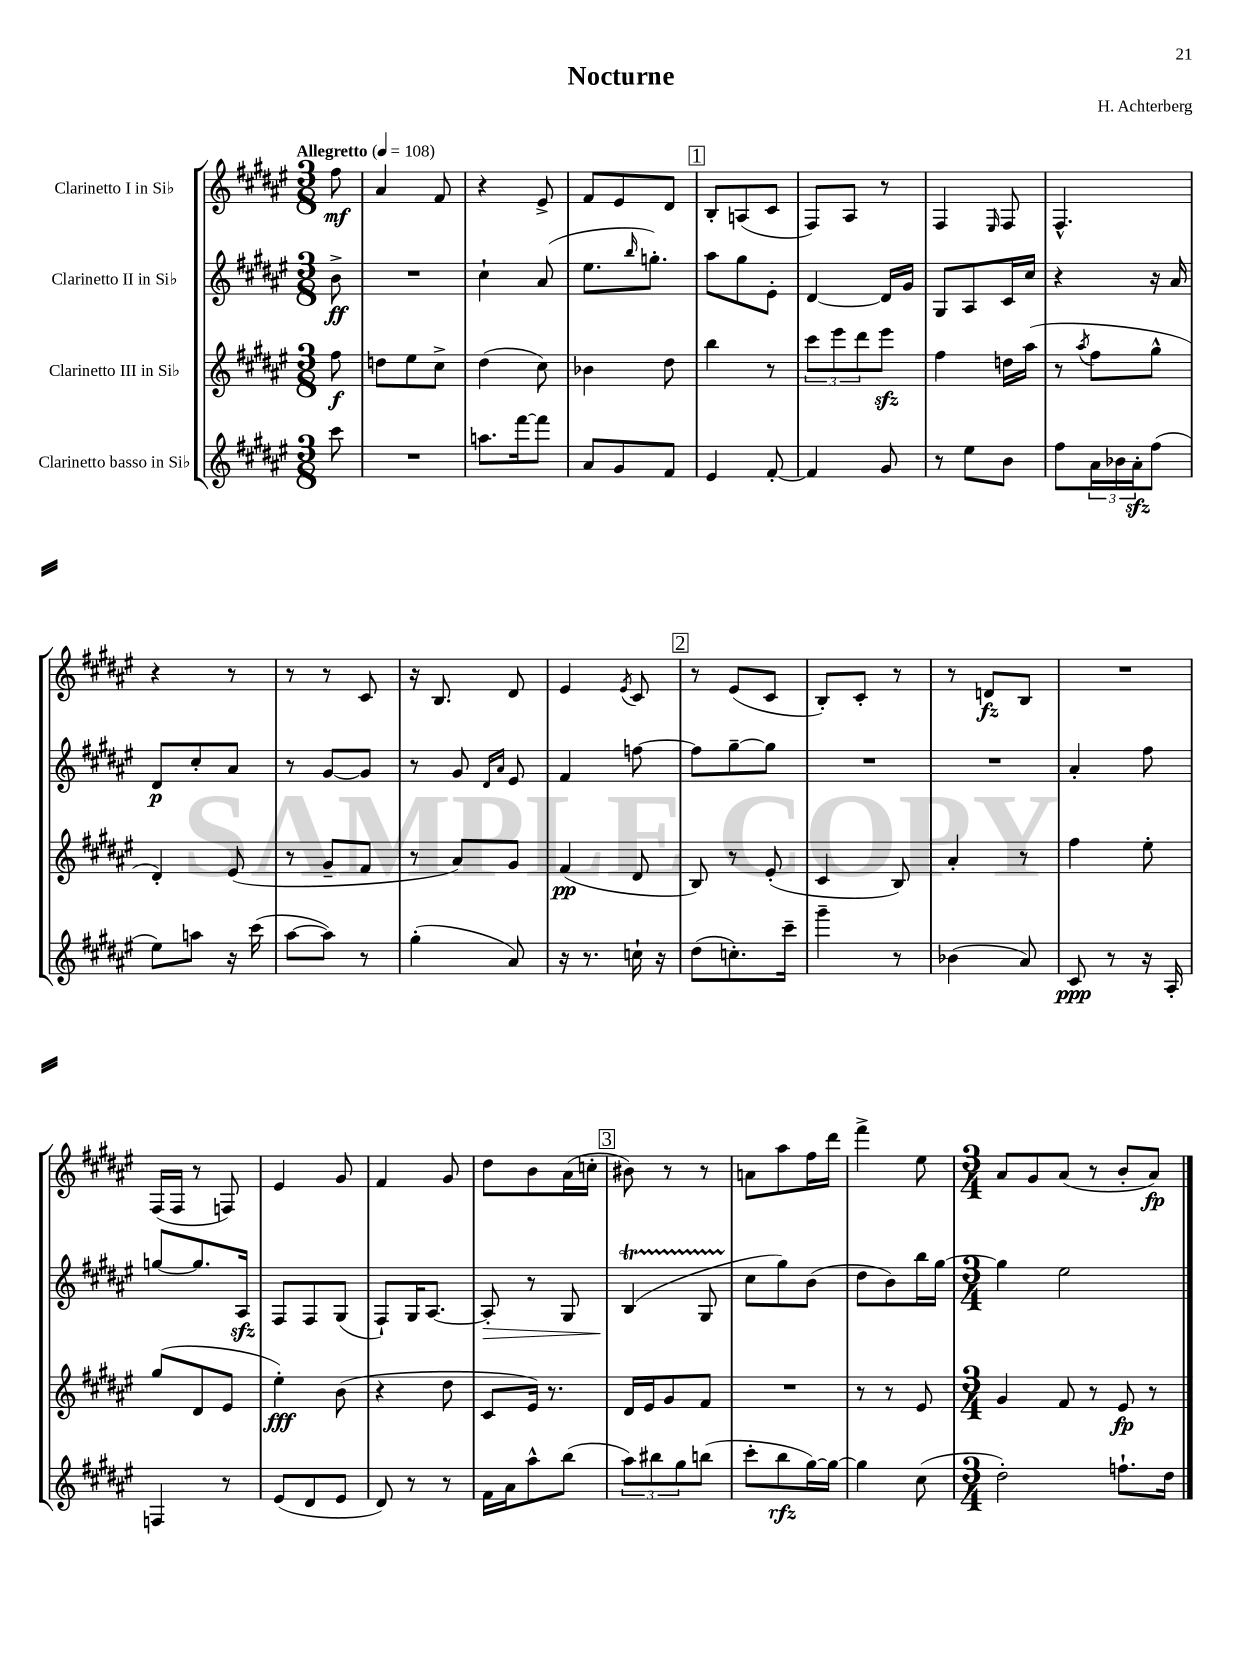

**kern	**dynam	**kern	**dynam	**kern	**dynam	**kern	**dynam
*part4	*part4	*part3	*part3	*part2	*part2	*part1	*part1
*staff4	*staff4	*staff3	*staff3	*staff2	*staff2	*staff1	*staff1
*I"Clarinetto basso in Si♭	*	*I"Clarinetto III in Si♭	*	*I"Clarinetto II in Si♭	*	*I"Clarinetto I in Si♭	*
*clefG2	*	*clefG2	*	*clefG2	*	*clefG2	*
*k[f#c#g#d#a#e#]	*	*k[f#c#g#d#a#e#]	*	*k[f#c#g#d#a#e#]	*	*k[f#c#g#d#a#e#]	*
*M3/8	*	*M3/8	*	*M3/8	*	*M3/8	*
*MM108	*	*MM108	*	*MM108	*	*MM108	*
=	=	=	=	=	=	=	=
!	!	!	!	!	!	!LO:TX:a:B:t=Allegretto	!
8ccc#\	.	8ff#\	f	8b^\	ff	8ff#\	mf
=1	=1	=1	=1	=1	=1	=1	=1
4.r	.	8ddn\L	.	4.r	.	4a#/	.
.	.	8ee#\	.	.	.	.	.
.	.	8cc#^\J	.	.	.	8f#/	.
=2	=2	=2	=2	=2	=2	=2	=2
8.aan\L	.	(4dd#\	.	4cc#`\	.	4r	.
[16fff#\k	.	.	.	.	.	.	.
8fff#\J]	.	8cc#\)	.	(8a#/	.	8e#^/	.
=3	=3	=3	=3	=3	=3	=3	=3
8a#/L	.	4b-X\	.	8.ee#\L	.	8f#/L	.
8g#/	.	.	.	.	.	8e#/	.
.	.	.	.	16qqbb/	.	.	.
.	.	.	.	8.ggn'\J)	.	.	.
8f#/J	.	8dd#\	.	.	.	8d#/J	.
!!LO:REH:place=s1:t=1
=4	=4	=4	=4	=4	=4	=4	=4
4e#/	.	4bb\	.	8aa#\L	.	8B'/L	.
.	.	.	.	8gg#\	.	(8An/	.
[8f#'/	.	8r	.	8e#'\J	.	8c#/J	.
=5	=5	=5	=5	=5	=5	=5	=5
4f#/]	.	12ccc#\L	.	[4d#/	.	8F#/L)	.
.	.	12eee#\	.	.	.	.	.
.	.	.	.	.	.	8A#/J	.
.	.	12ddd#\	.	.	.	.	.
8g#/	.	8eee#zz\J	.	16d#/LL]	.	8r	.
.	.	.	.	16g#/JJ	.	.	.
=6	=6	=6	=6	=6	=6	=6	=6
8r	.	4ff#\	.	8G#/L	.	4F#/	.
8ee#\L	.	.	.	8A#/	.	.	.
.	.	.	.	.	.	16qqE#/	.
8b\J	.	16ddn\LL	.	16c#/L	.	8F#/	.
.	.	(16aa#\JJ	.	16cc#/JJ	.	.	.
=7	=7	=7	=7	=7	=7	=7	=7
8ff#\L	.	8r	.	4r	.	4.F#^^/	.
.	.	8qaa#/	.	.	.	.	.
24a#\L	.	8ff#\L	.	.	.	.	.
24b-X\	.	.	.	.	.	.	.
24a#zz'\J	.	.	.	.	.	.	.
(8ff#\J	.	8gg#^^\J	.	16r	.	.	.
.	.	.	.	16a#/	.	.	.
!!LO:LB:g=z
=8	=8	=8	=8	=8	=8	=8	=8
8ee#\L)	.	4d#'/)	.	8d#/L	p	4r	.
8aan\J	.	.	.	8cc#'/	.	.	.
16r	.	(8e#/	.	8a#/J	.	8r	.
(16ccc#\	.	.	.	.	.	.	.
=9	=9	=9	=9	=9	=9	=9	=9
[8aa#\L	.	8r	.	8r	.	8r	.
8aa#\J])	.	8g#~/L	.	[8g#/L	.	8r	.
8r	.	8f#/J	.	8g#/J]	.	8c#/	.
=10	=10	=10	=10	=10	=10	=10	=10
(4gg#'\	.	8r	.	8r	.	16r	.
.	.	.	.	.	.	8.B/	.
.	.	8a#/L)	.	8g#/	.	.	.
.	.	.	.	16qqd#/LL	.	.	.
.	.	.	.	16qqa#/JJ	.	.	.
8a#/)	.	8g#/J	.	8e#/	.	8d#/	.
=11	=11	=11	=11	=11	=11	=11	=11
16r	.	(4f#/	pp	4f#/	.	4e#/	.
8.r	.	.	.	.	.	.	.
.	.	.	.	.	.	8qe#/	.
16ccn`\	.	8d#/	.	[8ffn\	.	8c#/	.
16r	.	.	.	.	.	.	.
!!LO:REH:place=s1:t=2
=12	=12	=12	=12	=12	=12	=12	=12
(8dd#\L	.	8B/)	.	8ff\L]	.	8r	.
8.ccn'\)	.	8r	.	[8gg#~\	.	(8e#/L	.
.	.	(8e#'/	.	8gg#\J]	.	8c#/J	.
16ccc#~\Jk	.	.	.	.	.	.	.
=13	=13	=13	=13	=13	=13	=13	=13
4ggg#~\	.	4c#/	.	4.r	.	8B'/L)	.
.	.	.	.	.	.	8c#'/J	.
8r	.	8B/)	.	.	.	8r	.
=14	=14	=14	=14	=14	=14	=14	=14
(4b-X\	.	4a#'/	.	4.r	.	8r	.
.	.	.	.	.	.	8dn/L	fz
8a#/)	.	8r	.	.	.	8B/J	.
=15	=15	=15	=15	=15	=15	=15	=15
8c#/	ppp	4ff#\	.	4a#'/	.	4.r	.
8r	.	.	.	.	.	.	.
16r	.	8ee#'\	.	8ff#\	.	.	.
16A#'/	.	.	.	.	.	.	.
!!LO:LB:g=z
=16	=16	=16	=16	=16	=16	=16	=16
4Fn/	.	(8gg#/L	.	[8ggn/L	.	(16F#/LL	.
.	.	.	.	.	.	16F#/JJ	.
.	.	8d#/	.	8.gg/]	.	8r	.
8r	.	8e#/J	.	.	.	8Fn/)	.
.	.	.	.	16A#zz/Jk	.	.	.
=17	=17	=17	=17	=17	=17	=17	=17
(8e#/L	.	4ee#'\)	fff	8F#/L	.	4e#/	.
8d#/	.	.	.	8F#/	.	.	.
8e#/J	.	(8b\	.	(8G#/J	.	8g#/	.
=18	=18	=18	=18	=18	=18	=18	=18
8d#/)	.	4r	.	8F#`/L)	.	4f#/	.
8r	.	.	.	16G#/K	.	.	.
.	.	.	.	[8.A#/J	.	.	.
8r	.	8dd#\	.	.	.	8g#/	.
=19	=19	=19	=19	=19	=19	=19	=19
!	!	!	!	!	!LO:HP:b	!	!
16f#\LL	.	8c#/L	.	8A#'/]	>	8dd#\L	.
16a#\J	.	.	.	.	.	.	.
8aa#^^\	.	16e#/Jk)	.	8r	.	8b\	.
.	.	8.r	.	.	.	.	.
(8bb\J	.	.	.	8G#/	.	(16a#\L	.
.	.	.	.	.	.	16ccn'\JJ	.
!!LO:REH:place=s1:t=3
=20	=20	=20	=20	=20	=20	=20	=20
12aa#\L)	.	16d#/LL	.	(4BT/	.	8b#X\)	.
.	.	16e#/J	.	.	.	.	.
12bb#X\	.	.	.	.	.	.	.
.	.	8g#/	.	.	.	8r	.
12gg#\	.	.	.	.	.	.	.
(8bbn\J	.	8f#/J	.	8G#TTT/	]	8r	.
=21	=21	=21	=21	=21	=21	=21	=21
8ccc#'\L	.	4.r	.	8cc#\L	.	8an\L	.
8bb\	rfz	.	.	8gg#\)	.	8aa#\	.
[16gg#\L)	.	.	.	(8b\J	.	16ff#\L	.
16gg#\JJ_	.	.	.	.	.	16ddd#\JJ	.
=22	=22	=22	=22	=22	=22	=22	=22
4gg#\]	.	8r	.	8dd#\L	.	4fff#^\	.
.	.	8r	.	8b\)	.	.	.
(8cc#\	.	8e#/	.	16bb\L	.	8ee#\	.
.	.	.	.	[16gg#\JJ	.	.	.
=23	=23	=23	=23	=23	=23	=23	=23
*M3/4	*	*M3/4	*	*M3/4	*	*M3/4	*
2dd#'\)	.	4g#/	.	4gg#\]	.	8a#/L	.
.	.	.	.	.	.	8g#/	.
.	.	8f#/	.	2ee#\	.	(8a#/J	.
.	.	8r	.	.	.	8r	.
8.ffn`\L	.	8e#/	fp	.	.	8b'/L	.
.	.	8r	.	.	.	8a#/J)	fp
16dd#\Jk	.	.	.	.	.	.	.
==	==	==	==	==	==	==	==
*-	*-	*-	*-	*-	*-	*-	*-
